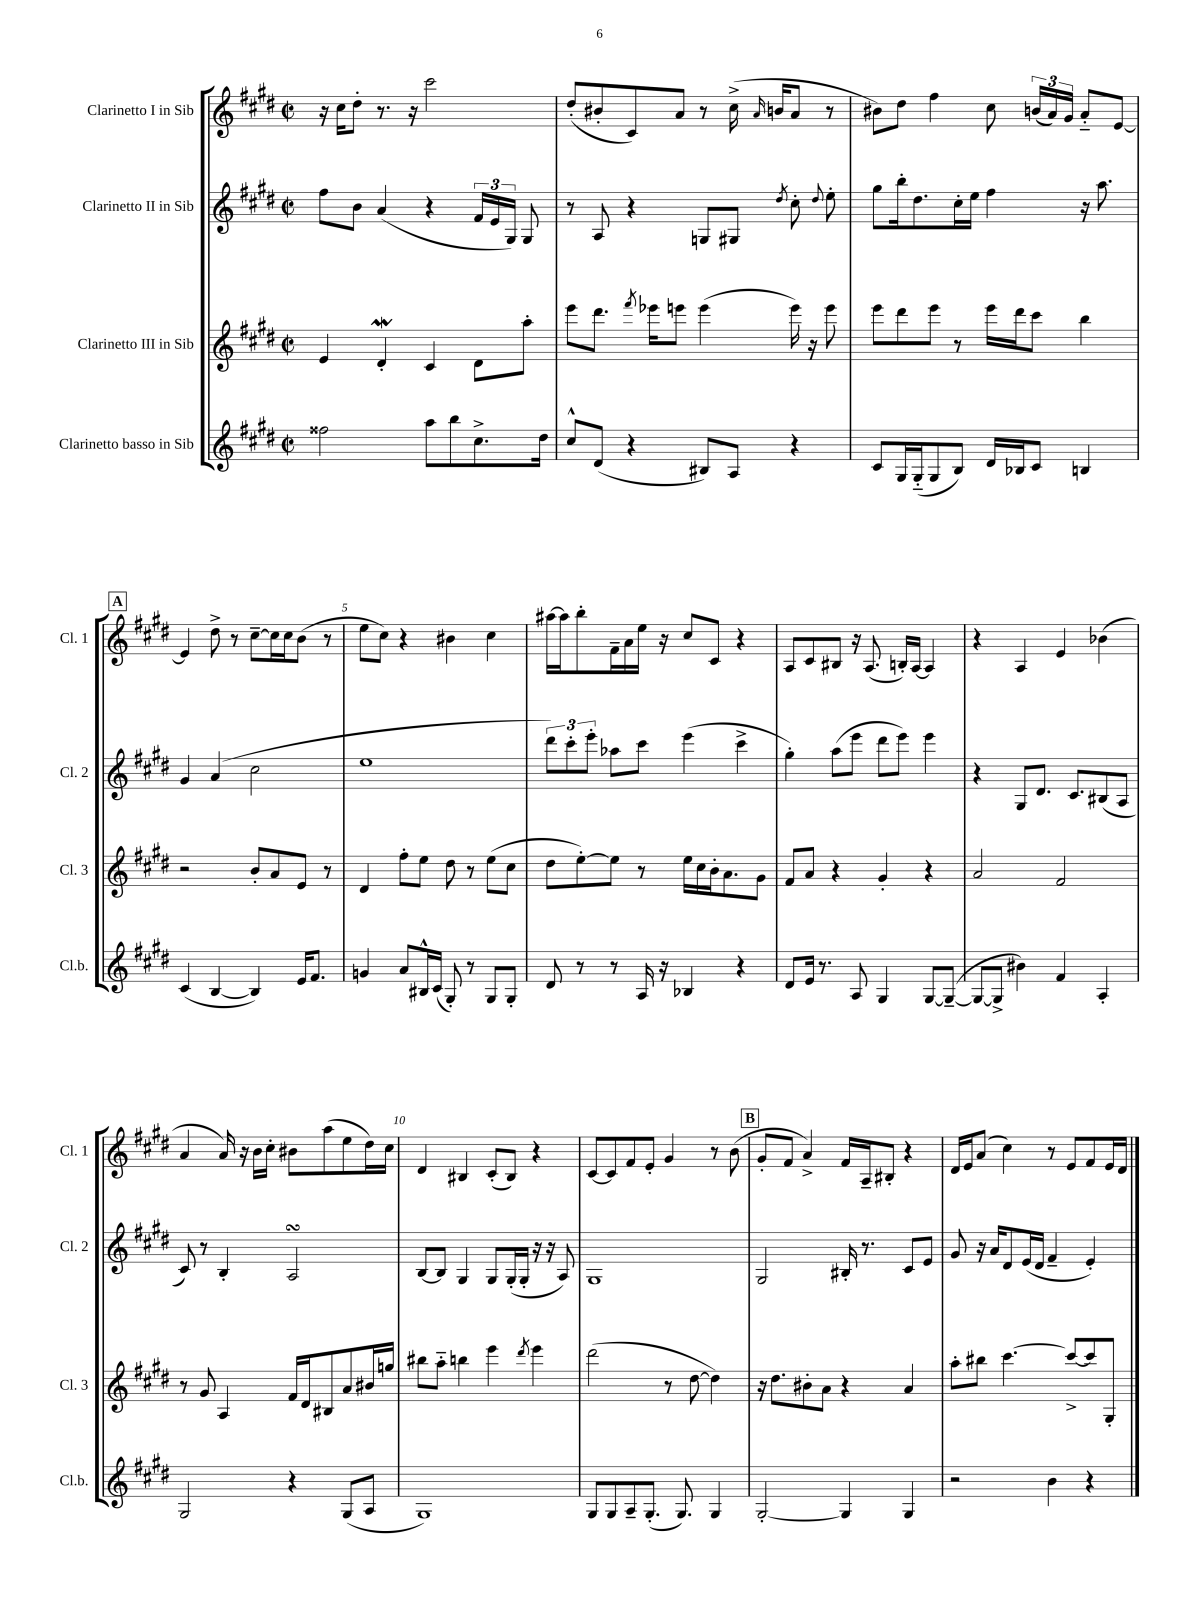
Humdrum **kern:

**kern	**kern	**kern	**kern
*part4	*part3	*part2	*part1
*staff4	*staff3	*staff2	*staff1
*I"Clarinetto basso in Sib	*I"Clarinetto III in Sib	*I"Clarinetto II in Sib	*I"Clarinetto I in Sib
*I'Cl.b.	*I'Cl. 3	*I'Cl. 2	*I'Cl. 1
*clefG2	*clefG2	*clefG2	*clefG2
*k[f#c#g#d#]	*k[f#c#g#d#]	*k[f#c#g#d#]	*k[f#c#g#d#]
*M2/2	*M2/2	*M2/2	*M2/2
*met(c|)	*met(c|)	*met(c|)	*met(c|)
=1	=1	=1	=1
2ff##X\	4e/	8ff#\L	16r
.	.	.	16cc#\KL
.	.	8b\J	8dd#'\J
.	4d#W'/	(4a/	8.r
.	.	.	16r
8aa\L	4c#/	4r	2ccc#\
8bb\	.	.	.
8.cc#^\	8d#\L	24f#/LL	.
.	.	24e/	.
.	.	24G#/JJ)	.
.	8aa'\J	8G#/	.
16dd#\Jk	.	.	.
=2	=2	=2	=2
8cc#^^/L	8eee\L	8r	(8dd#'/L
(8d#/J	8.ddd#\J	8A/	8b#X'/
4r	.	4r	8c#/)
.	8qfff#/	.	.
.	16eee-X\KL	.	.
.	8eeen\J	.	8a/J
8B#X/L)	(4eee\	8Gn/L	8r
8A/J	.	8G#X/J	(16cc#^\
.	.	.	16qqa/
.	.	.	16bn/KL
.	.	8qdd#/	.
4r	16eee\)	8cc#'\	8a/J
.	16r	.	.
.	.	8qqdd#/	.
.	8eee\	8ee'\	8r
=3	=3	=3	=3
8c#/L	8eee\L	8gg#\L	8b#X\L)
16G#/L	8ddd#\	16bb'\k	8dd#\J
(16G#/J	.	8.dd#\	.
8G#/	8eee\J	.	4ff#\
8B/J)	8r	16cc#'\L	.
.	.	16ee\JJ	.
16d#/LL	16eee\LL	4ff#\	8cc#\
16B-X/J	16ddd#\J	.	.
8c#/J	8ccc#\J	.	(24bn/LL
.	.	.	24a/)
.	.	.	24g#/JJ
4Bn/	4bb\	16r	8a/L
.	.	8.aa\	.
.	.	.	[8e/J
!!LO:LB:g=z
!!LO:REH:place=s1:t=A
=4	=4	=4	=4
(4c#/	2r	4g#/	4e/]
[4B/	.	(4a/	8dd#^\
.	.	.	8r
4B/])	8b'/L	2cc#\	[8cc#~\L
.	8a/	.	16cc#\L]
.	.	.	16cc#\J
16e/KL	8e/J	.	(8b\J
8.f#/J	.	.	.
.	8r	.	8r
=5	=5	=5	=5
4gn/	4d#/	1ee	8ee\L
.	.	.	8cc#\J)
8a/L	8ff#'\L	.	4r
16B#X^^/L	8ee\J	.	.
(16c#/JJ	.	.	.
8G#'/)	8dd#\	.	4b#X\
8r	8r	.	.
8G#/L	(8ee\L	.	4cc#\
8G#'/J	8cc#\J	.	.
=6	=6	=6	=6
8d#/	8dd#\L	12ddd#\L)	[16aa#X\LL
.	.	.	16aa#\J]
.	.	12ccc#'\	.
8r	[8ee'\)	.	8bb'\
.	.	12eee'\J	.
8r	8ee\J]	8aa-X\L	16f#~\L
.	.	.	16a\
16A/	8r	8ccc#\J	16ee\JJ
16r	.	.	16r
4B-X/	16ee\LL	(4eee\	8cc#/L
.	16cc#\	.	.
.	16b'\J	.	8c#/J
.	8.a\	.	.
4r	.	4ccc#^\	4r
.	8g#\J	.	.
=7	=7	=7	=7
8d#/L	8f#/L	4gg#'\)	8A/L
16e/Jk	8a/J	.	8c#/
8.r	.	.	.
.	4r	(8aa\L	8B#X/J
8A/	.	8eee\J	16r
.	.	.	(8.A/
4G#/	4g#'/	8ddd#\L	.
.	.	8eee\J)	16Bn'/LL)
.	.	.	[16A/JJ
[8G#/L	4r	4eee\	4A/]
(8G#~/J_	.	.	.
=8	=8	=8	=8
8G#/L_	2a/	4r	4r
8G#^/J]	.	.	.
4b#X\)	.	8G#/L	4A/
.	.	8.d#/J	.
4f#/	2f#/	.	4e/
.	.	8.c#/L	.
4A'/	.	(8B#X/	(4b-X\
.	.	8A/J	.
!!LO:LB:g=z
=9	=9	=9	=9
2G#/	8r	8c#/)	4a/
.	8g#/	8r	.
.	4A/	4B'/	16a/)
.	.	.	16r
.	.	.	16b\LL
.	.	.	16cc#'\JJ
4r	16f#/LL	2AsSSs/	8b#X\L
.	16d#/J	.	.
.	8B#X/	.	(8aa\
(8G#/L	8a/	.	8ee\
8A/J	16b#X/L	.	16dd#\L)
.	16ggn/JJ	.	16cc#\JJ
=10	=10	=10	=10
1G#)	8bb#X\L	[8B/L	4d#/
.	8aa\J	8B/J]	.
.	4bbn\	4G#/	4B#X/
.	4eee\	8G#/L	(8c#'/L
.	.	(16G#'/L	8B#/J)
.	.	16G#'/JJ	.
.	8qddd#/	.	.
.	4eee\	16r	4r
.	.	16r	.
.	.	8A/)	.
=11	=11	=11	=11
8G#/L	(2ddd#\	1G#	[8c#/L
8G#/	.	.	8c#/]
8A~/	.	.	8f#/
(8.G#'/J	.	.	8e'/J
.	8r	.	4g#/
8.G#/)	.	.	.
.	[8dd#\	.	.
4G#/	4dd#\])	.	8r
.	.	.	(8b\
!!LO:REH:place=s1:t=B
=12	=12	=12	=12
[2G#'/	16r	2G#/	8g#'/L
.	8.dd#\L	.	.
.	.	.	8f#/J
.	8b#X'\	.	4a^/)
.	8a\J	.	.
4G#/]	4r	16B#X'/	16f#/LL
.	.	8.r	16A~/J
.	.	.	8B#X'/J
4G#/	4a/	8c#/L	4r
.	.	8e/J	.
=13	=13	=13	=13
2r	8aa'\L	8g#/	16d#/LL
.	.	.	16e/J
.	8bb#X\J	16r	(8a/J
.	.	16a/KL	.
.	[4.ccc#\	8d#/	4cc#\)
.	.	(16e/L	.
.	.	16d#/JJ	.
4b\	.	4f#~/	8r
.	8ccc#^/L_	.	8e/L
4r	8ccc#/]	4e'/)	8f#/
.	8G#'/J	.	16e/L
.	.	.	16d#/JJ
==	==	==	==
*-	*-	*-	*-
